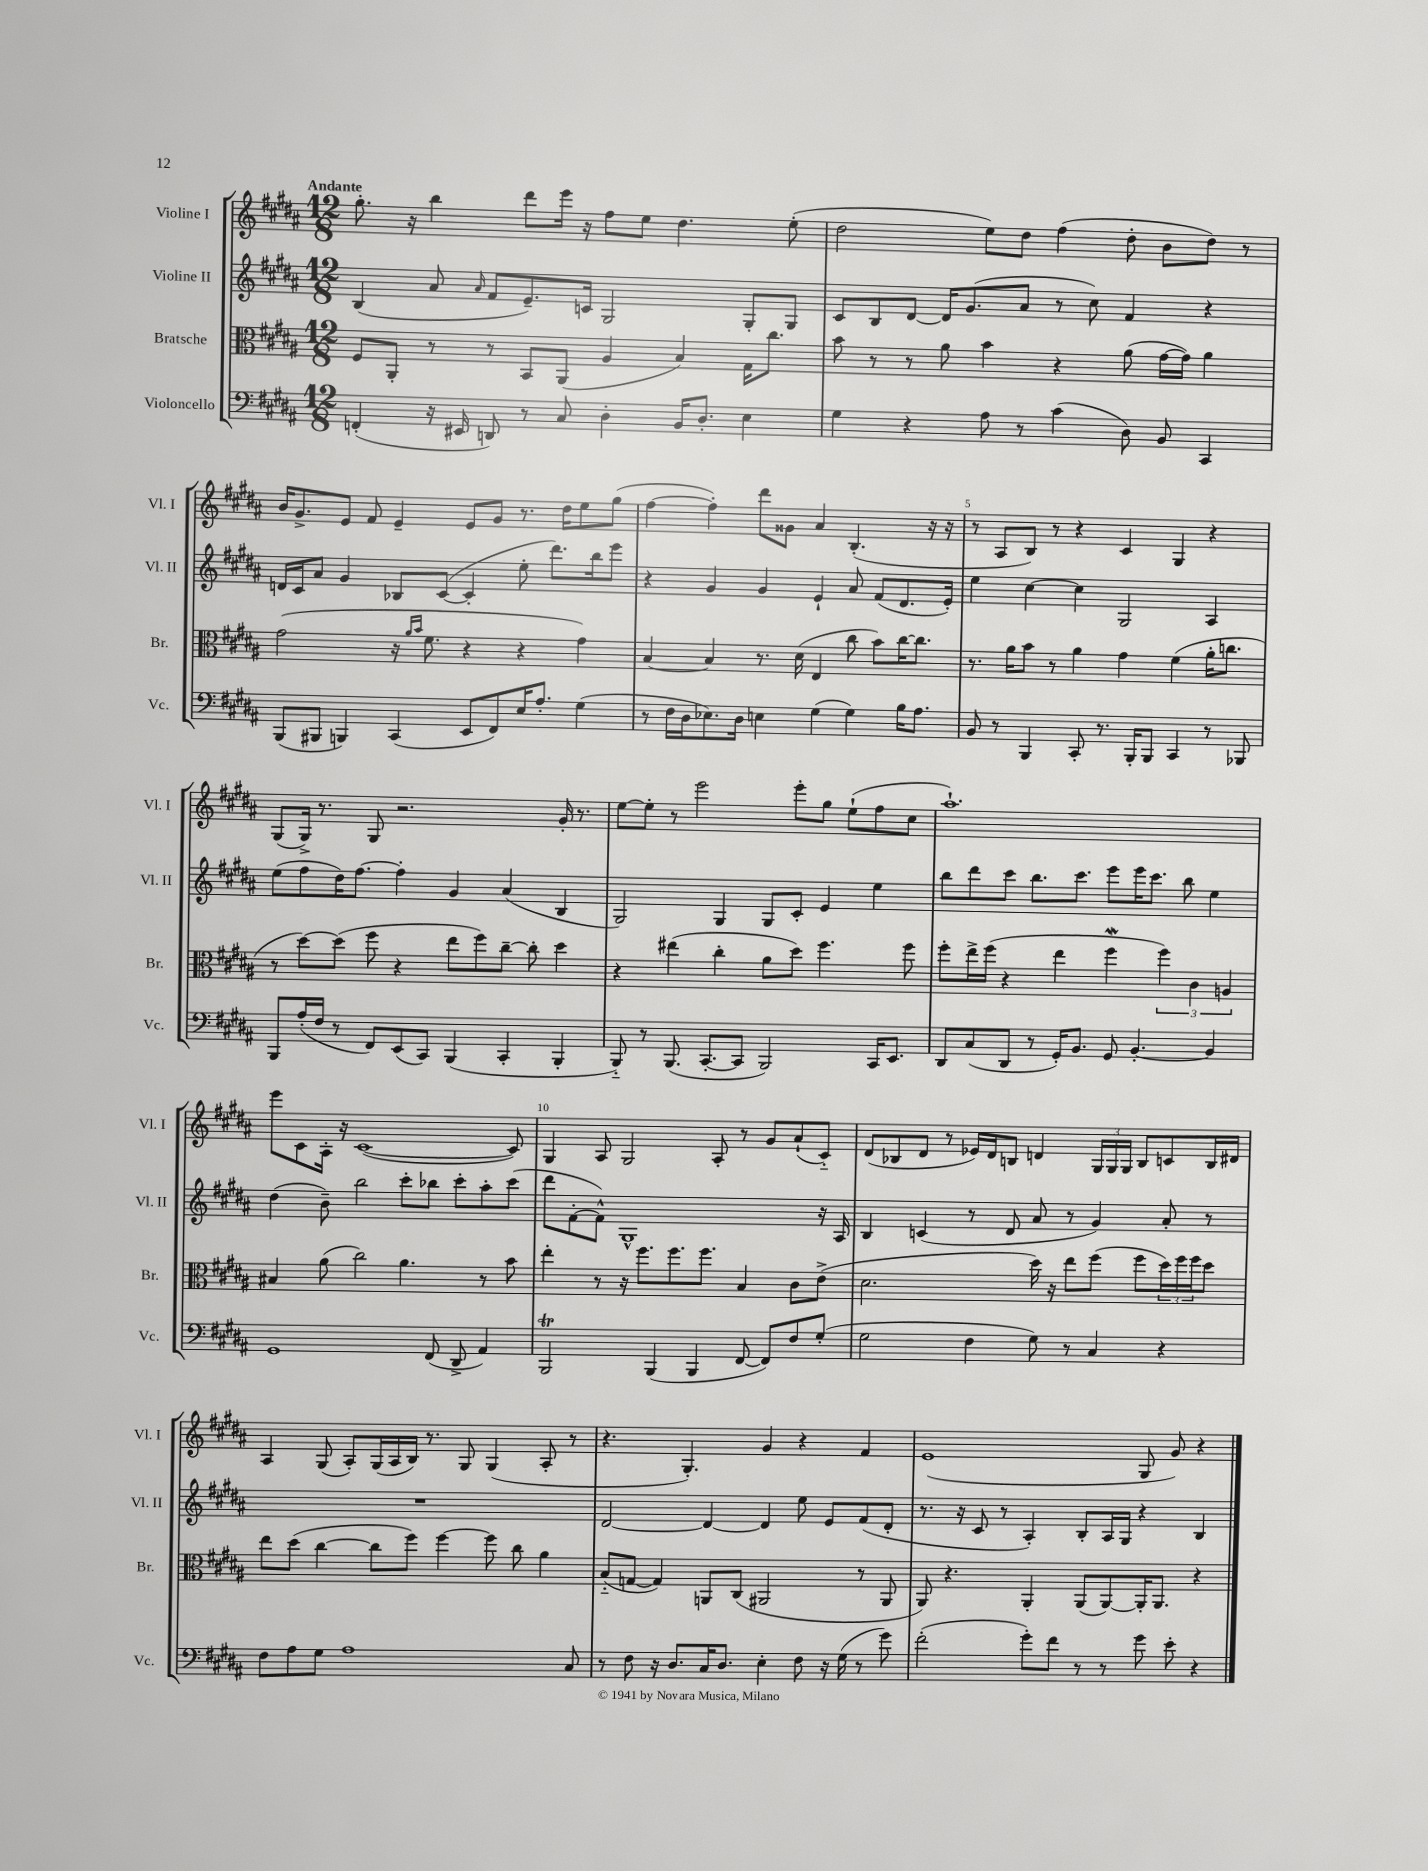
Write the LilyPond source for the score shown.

<<
\new StaffGroup <<
\new Staff = "s0" \with { instrumentName = "Violine I" shortInstrumentName = "Vl. I" } {
    \clef treble \key b \major \numericTimeSignature \time 12/8 \tempo "Andante"
    gis''8.-. r16 b''4 dis'''8 e'''16 r16 fis''8 e''8 dis''4. e''8-.( |
    dis''2 e''8) dis''8 fis''4( dis''8-. b'8 dis''8) r8 |
    b'16 gis'8.-> e'8 fis'8 e'4-- e'8 gis'8 r8. dis''16 e''8 gis''8( |
    fis''4~ fis''4-.) dis'''8 gisis'8 ais'4 b4.-.( r16 r16 |
    r8 ais8 b8) r8 r4 cis'4 gis4 r4 |
    gis8( gis16->) r8. gis8 r2. gis'16-. r8. |
    e''8~ e''8-. r8 e'''2 e'''8-. gis''8 e''8-!( fis''8 cis''8 |
    ais''1.-!) |
    e'''8 cis'8 ais16-. r16 cis'1~( cis'8) |
    gis4 ais8 gis2 ais8-. r8 gis'8 ais'8-!( cis'8-_) |
    dis'8( bes8 dis'8 r8 ees'16) dis'16 b8 d'4 \tuplet 3/2 { gis16 gis16 gis16 } b8 c'8 b16 dis'16 |
    ais4 gis8( ais8-.) gis16( ais16 b16) r8. gis8 gis4( ais8-. r8 |
    r4. gis4.-.) gis'4 r4 fis'4 |
    e'1( gis8 gis'8) r4 \bar "|." |
}
\new Staff = "s1" \with { instrumentName = "Violine II" shortInstrumentName = "Vl. II" } {
    \clef treble \key b \major \numericTimeSignature \time 12/8
    b4( ais'8 \grace { ais'16 } fis'8 e'8.--) c'16 gis2 gis8-. gis8 |
    cis'8 b8 dis'8~ dis'16 gis'8.( ais'8 r8 cis''8) fis'4 r4 |
    d'16 cis'16 ais'8 gis'4 bes8 cis'8~( cis'4-. e''8-. dis'''8.) b''16 e'''8 |
    r4 gis'4 gis'4 e'4-! ais'8 fis'8( dis'8. e'16-.) |
    e''4 cis''4~ cis''4 gis2 ais4 |
    e''8( fis''8 dis''16) fis''8.~ fis''4-. gis'4 ais'4( b4 |
    gis2) gis4 gis8 cis'8-. e'4 e''4 |
    b''8 dis'''8 cis'''8 b''8. cis'''8. e'''8 e'''16 cis'''8. b''8 e''4 |
    dis''4( b'8--) b''2 cis'''8-. bes''8 cis'''8-. ais''8-. cis'''8( |
    dis'''8 fis'8~-. fis'8-^) gis1-^ r16 ais16 |
    b4 c'4( r8 dis'8 ais'8 r8 gis'4) ais'8-. r8 |
    R1. |
    dis'2~ dis'4~ dis'4 e''8 e'8 fis'8( dis'8-. |
    r8. r16 cis'8 r8 ais4-.) b8-. ais16 gis16 r4 b4 \bar "|." |
}
\new Staff = "s2" \with { instrumentName = "Bratsche" shortInstrumentName = "Br." } {
    \clef alto \key b \major \numericTimeSignature \time 12/8
    fis8 ais,8-. r8 r8 b,8 ais,8( ais4 b4) gis16 cis''8. |
    b'8 r8 r8 ais'8 b'4 r4 ais'8( gis'16~ gis'16) ais'4 |
    gis'2( r16 \grace { ais'16 b'16 } fis'8. r4 r4 gis'4) |
    b4~ b4 r8. dis'16( e4 cis''8 b'8) cis''16~ cis''8. |
    r8. ais'16 b'8 r8 ais'4 gis'4 fis'4( ais'16-. c''8. |
    r8 dis''8~) dis''8( fis''8 r4 e''8 fis''8) cis''8~-- cis''8-. dis''4 |
    r4 eis''4( cis''4-. ais'8 dis''8) fis''4. fis''8 |
    fis''8-. e''16-> fis''16( r4 e''4 fis''4\mordent \tuplet 3/2 { fis''4) cis'4 a4 } |
    bis4 ais'8( cis''2) ais'4. r8 b'8 |
    e''4-. r8 r16 fis''8. fis''8. fis''8. b4 cis'8 e'8->( |
    dis'2. dis''16) r16 e''8 fis''8( fis''8 \tuplet 3/2 { dis''16) fis''16 fis''16 } dis''8 |
    e''8 dis''8( cis''4~ cis''8 fis''8) fis''4~ fis''8 cis''8 ais'4 |
    b8-_( g8~ g4) a,8 cis8( ais,2 r8 ais,8 |
    ais,8) r4. ais,4-. ais,8( ais,8~) ais,16-. ais,8. r4 \bar "|." |
}
\new Staff = "s3" \with { instrumentName = "Violoncello" shortInstrumentName = "Vc." } {
    \clef bass \key b \major \numericTimeSignature \time 12/8
    f,4-.( r16 eis,16 d,8) r8 cis8 dis4-. b,16 dis8.-. e4 |
    gis4 r4 ais8 r8 cis'4( dis8) b,8 cis,4 |
    b,,8( bis,,8 b,,4) cis,4( e,8 fis,8) e16 ais8.-. gis4( |
    r8 fis16 dis16 ees8.) dis16 e4 gis4( gis4) b16 ais8. |
    b,8 r8 b,,4 cis,8-. r8. b,,16-. b,,8 cis,4 r8 bes,,8 |
    b,,8 ais16-.( fis16 r8 fis,8) e,8( cis,8) b,,4( cis,4-. b,,4-. |
    b,,8-_) r8 b,,8.( cis,8.~-. cis,8 b,,2) cis,16 e,8. |
    dis,8 cis8( dis,8 r8 gis,16-.) b,8. gis,8 b,4.~-. b,4 |
    gis,1 fis,8( dis,8-> ais,4) |
    b,,2\trill b,,4( b,,4 fis,8~ fis,8) fis8 gis8-.( |
    gis2 fis4 gis8) r8 cis4 r4 |
    fis8 ais8 gis8 ais1 cis8 |
    r8 fis8 r16 dis8. cis16 dis8. e4-. fis8 r16 gis16( r8 gis'8) |
    fis'2-.( gis'8-.) fis'8 r8 r8 gis'8 e'8-. r4 \bar "|." |
}
>>
>>
\layout { \context { \Score \override BarNumber.break-visibility = ##(#f #t #t) barNumberVisibility = #(every-nth-bar-number-visible 5) } }
